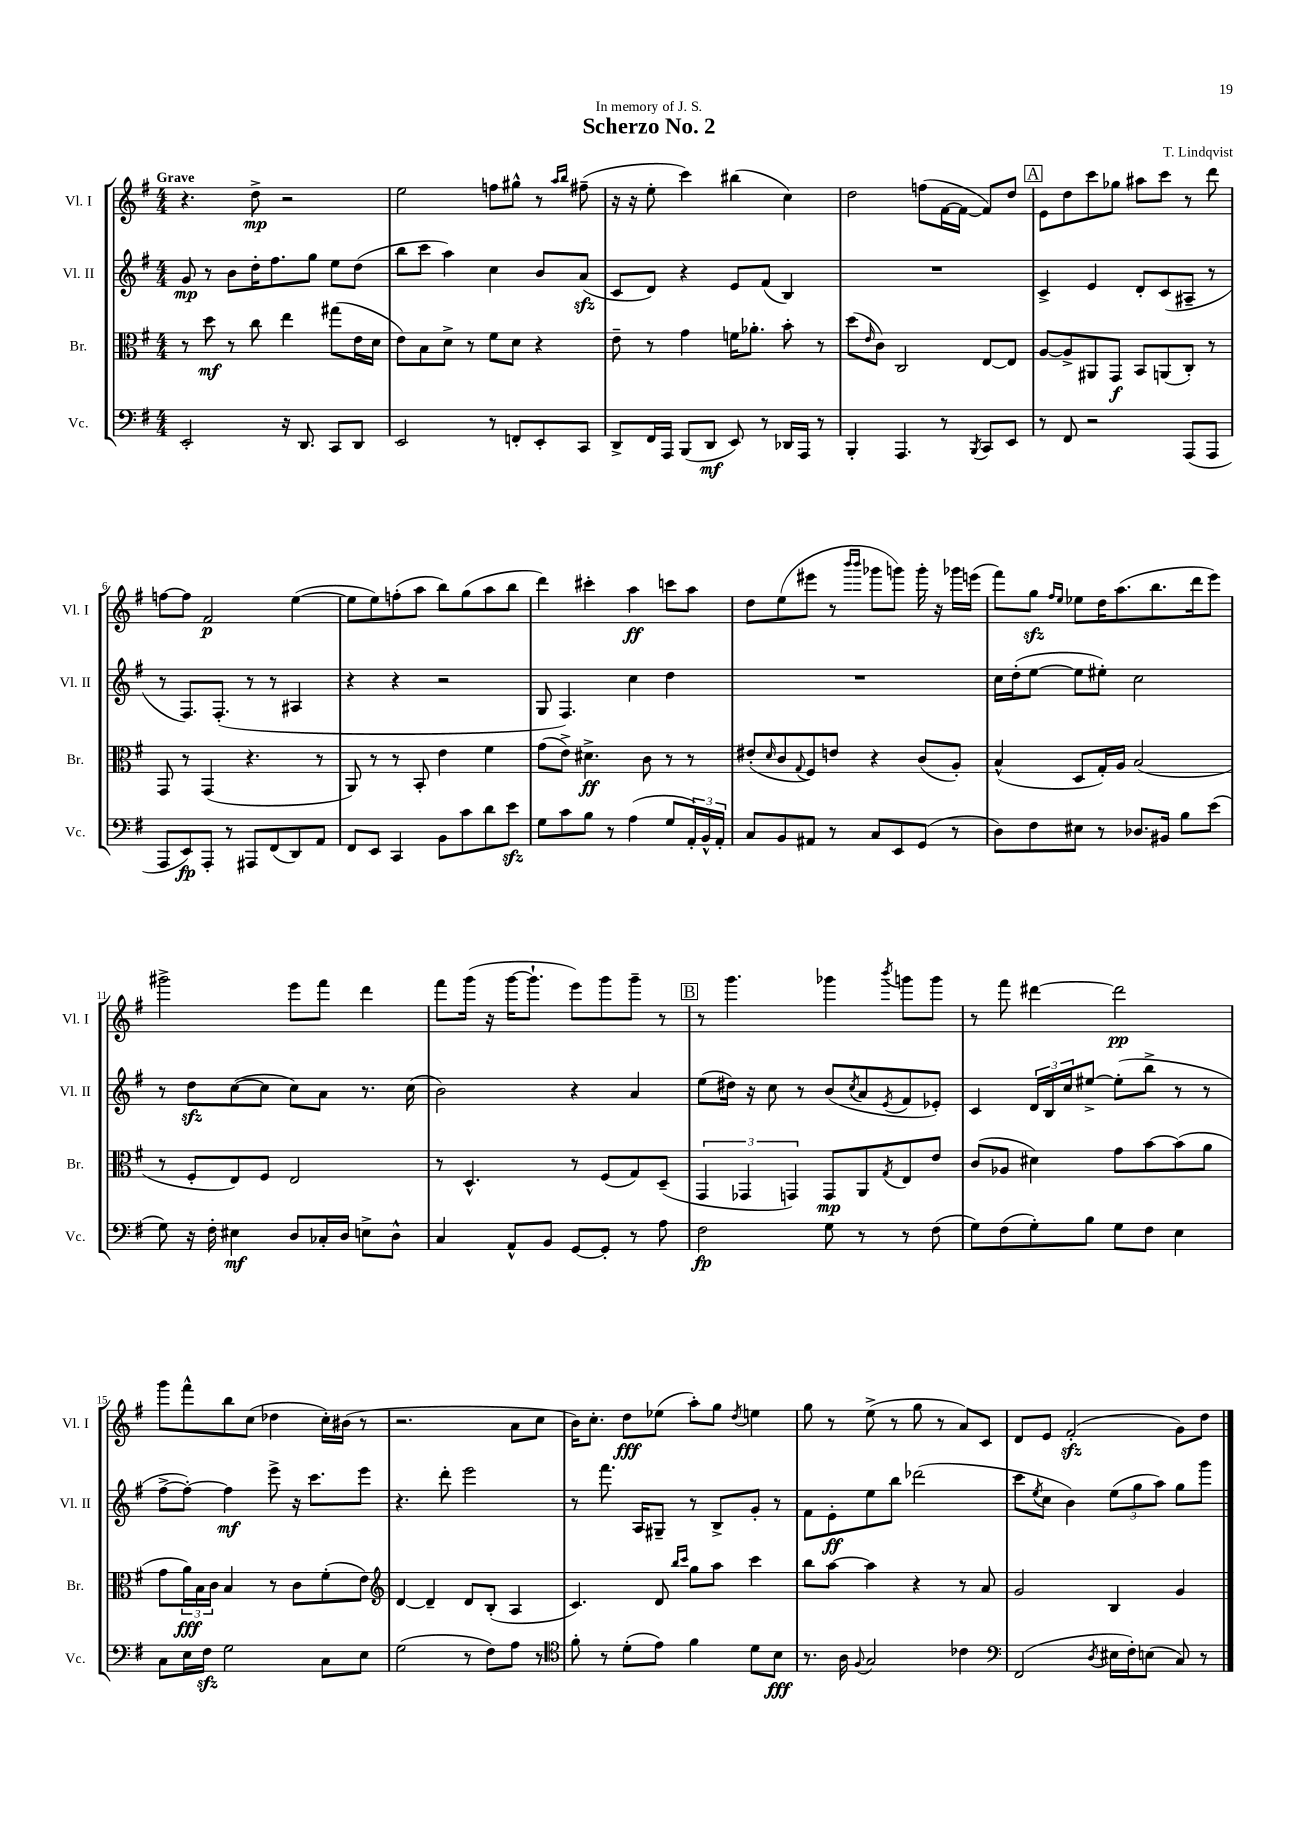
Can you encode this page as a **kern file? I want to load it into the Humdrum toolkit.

**kern	**dynam	**kern	**dynam	**kern	**dynam	**kern	**dynam
*part4	*part4	*part3	*part3	*part2	*part2	*part1	*part1
*staff4	*staff4	*staff3	*staff3	*staff2	*staff2	*staff1	*staff1
*I"Vc.	*	*I"Br.	*	*I"Vl. II	*	*I"Vl. I	*
*I'Vc.	*	*I'Br.	*	*I'Vl. II	*	*I'Vl. I	*
*clefF4	*	*clefC3	*	*clefG2	*	*clefG2	*
*k[f#]	*	*k[f#]	*	*k[f#]	*	*k[f#]	*
*M4/4	*	*M4/4	*	*M4/4	*	*M4/4	*
=1	=1	=1	=1	=1	=1	=1	=1
!	!	!	!	!	!	!LO:TX:a:B:t=Grave	!
2EE'/	.	8r	.	8g/	mp	4.r	.
.	.	8dd\	mf	8r	.	.	.
.	.	8r	.	8b\L	.	.	.
.	.	8cc\	.	16dd'\K	.	8dd^\	mp
.	.	.	.	8.ff#\	.	.	.
16r	.	4ee\	.	.	.	2r	.
8.DD/	.	.	.	.	.	.	.
.	.	.	.	8gg\J	.	.	.
8CC/L	.	(8gg#X\L	.	8ee\L	.	.	.
8DD/J	.	16e\L	.	(8dd\J	.	.	.
.	.	16d\JJ	.	.	.	.	.
=2	=2	=2	=2	=2	=2	=2	=2
2EE/	.	8e\L)	.	8bb\L	.	2ee\	.
.	.	8B\	.	8ccc\J	.	.	.
.	.	8d^\J	.	4aa\)	.	.	.
.	.	8r	.	.	.	.	.
8r	.	8f#\L	.	4cc\	.	8ffn\L	.
8FFn'/L	.	8d\J	.	.	.	8gg#X^^\J	.
8EE'/	.	4r	.	8b/L	.	8r	.
.	.	.	.	.	.	16qqaa/LL	.
.	.	.	.	.	.	16qqbb/JJ	.
8CC/J	.	.	.	(8azz/J	.	(8ff#X~\	.
=3	=3	=3	=3	=3	=3	=3	=3
8DD^/L	.	8e~\	.	8c/L	.	16r	.
.	.	.	.	.	.	16r	.
16FF#/L	.	8r	.	8d/J)	.	8ee'\	.
16AAA/JJ	.	.	.	.	.	.	.
(8BBB/L	.	4g\	.	4r	.	4ccc\)	.
8DD/J	mf	.	.	.	.	.	.
8EE/)	.	16fn\KL	.	8e/L	.	(4bb#X\	.
.	.	8.a-X'\J	.	.	.	.	.
8r	.	.	.	(8f#/J	.	.	.
16DD-X/LL	.	8b'\	.	4B/)	.	4cc\)	.
16AAA/JJ	.	.	.	.	.	.	.
8r	.	8r	.	.	.	.	.
=4	=4	=4	=4	=4	=4	=4	=4
4BBB'/	.	(8dd\L	.	1r	.	2dd\	.
.	.	16qqe/	.	.	.	.	.
.	.	8c\J)	.	.	.	.	.
4.AAA/	.	2C/	.	.	.	.	.
.	.	.	.	.	.	(8ffn\L	.
8r	.	.	.	.	.	[16f#\L	.
.	.	.	.	.	.	16f#\JJ_	.
8qBBB/	.	.	.	.	.	.	.
8CC/L	.	[8E/L	.	.	.	8f#/L])	.
8EE/J	.	8E/J]	.	.	.	8dd/J	.
!!LO:REH:place=s1:t=A
=5	=5	=5	=5	=5	=5	=5	=5
8r	.	[8A/L	.	4c^/	.	8e\L	.
8FF#/	.	8A^/]	.	.	.	8dd\	.
2r	.	8AA#X/	.	4e/	.	8ccc\	.
.	.	8GG/J	f	.	.	8gg-X\J	.
.	.	8BB/L	.	8d'/L	.	8aa#X\L	.
.	.	(8AAn/	.	(8c/	.	8ccc\J	.
(8AAA/L	.	8C'/J)	.	8A#X~/J	.	8r	.
8AAA/J	.	8r	.	8r	.	8ddd\	.
!!LO:LB:g=z
=6	=6	=6	=6	=6	=6	=6	=6
8AAA/L	.	8GG/	.	8r	.	[8ffn\L	.
8EE/)	fp	8r	.	8.F#/L)	.	8ff\J]	.
8AAA'/J	.	(4GG/	.	.	.	2f#/	p
.	.	.	.	(8.F#'/J	.	.	.
8r	.	.	.	.	.	.	.
8AAA#X/L	.	4.r	.	8r	.	.	.
(8FF#/	.	.	.	8r	.	.	.
8DD/)	.	.	.	4A#X/	.	([4ee\	.
8AA/J	.	8r	.	.	.	.	.
=7	=7	=7	=7	=7	=7	=7	=7
8FF#/L	.	8AA/)	.	4r	.	8ee\L]	.
8EE/J	.	8r	.	.	.	8ee\)	.
4CC/	.	8r	.	4r	.	(8ffn'\	.
.	.	8BB'/	.	.	.	8aa\J	.
8BB\L	.	4e\	.	2r	.	8bb\L)	.
8c\	.	.	.	.	.	(8gg\	.
8d\	.	4f#\	.	.	.	8aa\	.
8ezz\J	.	.	.	.	.	8bb\J	.
=8	=8	=8	=8	=8	=8	=8	=8
8G\L	.	(8g\L	.	8G/	.	4ddd\)	.
8c\	.	8e^\J)	.	4.F#/)	.	.	.
8B\J	.	4.d#X^\	ff	.	.	4ccc#X'\	.
8r	.	.	.	.	.	.	.
(4A\	.	.	.	4cc\	.	4aa\	ff
.	.	8c\	.	.	.	.	.
8G/L	.	8r	.	4dd\	.	8cccn\L	.
24AA'/L)	.	8r	.	.	.	8aa\J	.
24BB^^/	.	.	.	.	.	.	.
24AA'/JJ	.	.	.	.	.	.	.
=9	=9	=9	=9	=9	=9	=9	=9
8C/L	.	(8e#X'/L	.	1r	.	8dd\L	.
.	.	16qqd/	.	.	.	.	.
8BB/	.	8c/	.	.	.	(8ee\	.
.	.	8qqG/	.	.	.	.	.
8AA#X/J	.	8F#/)	.	.	.	8eee#X\J	.
8r	.	8en/J	.	.	.	8r	.
.	.	.	.	.	.	16qqbbb/LL	.
.	.	.	.	.	.	16qqbbb/JJ	.
8C/L	.	4r	.	.	.	8ggg-X\L	.
8EE/	.	.	.	.	.	8gggn\J)	.
(8GG/J	.	(8c/L	.	.	.	16ggg'\	.
.	.	.	.	.	.	16r	.
8r	.	8A'/J)	.	.	.	16ggg-X\LL	.
.	.	.	.	.	.	(16eeen\JJ	.
=10	=10	=10	=10	=10	=10	=10	=10
8D\L)	.	(4B^^/	.	16cc\LL	.	8fff#\L)	.
.	.	.	.	(16dd'\J	.	.	.
8F#\	.	.	.	[8ee\J	.	8ggzz\J	.
.	.	.	.	.	.	16qqff#/LL	.
.	.	.	.	.	.	16qqee/JJ	.
8E#X\J	.	8D/L	.	8ee\L]	.	8ee-X\L	.
8r	.	16G'/L)	.	8ee#X'\J)	.	16dd\K	.
.	.	16A/JJ	.	.	.	(8.aa\	.
8.D-X/L	.	(2B/	.	2cc\	.	.	.
.	.	.	.	.	.	8.bb\	.
16BB#X/Jk	.	.	.	.	.	.	.
8B\L	.	.	.	.	.	.	.
.	.	.	.	.	.	16ddd\k	.
(8e\J	.	.	.	.	.	8eee\J)	.
!!LO:LB:g=z
=11	=11	=11	=11	=11	=11	=11	=11
8G\)	.	8r	.	8r	.	2ggg#X^\	.
16r	.	8F#'/L	.	8ddzz\L	.	.	.
16F#'\	.	.	.	.	.	.	.
4E#X\	mf	8E/)	.	([8cc\	.	.	.
.	.	8F#/J	.	8cc\J]	.	.	.
8D/L	.	2E/	.	8cc\L)	.	8eee\L	.
16C-X'/L	.	.	.	8a\J	.	8fff#\J	.
16D/JJ	.	.	.	.	.	.	.
8En^\L	.	.	.	8.r	.	4ddd\	.
8D^^\J	.	.	.	.	.	.	.
.	.	.	.	(16cc\	.	.	.
=12	=12	=12	=12	=12	=12	=12	=12
4C/	.	8r	.	2b\)	.	8fff#\L	.
.	.	4.D^^/	.	.	.	(16ggg\Jk	.
.	.	.	.	.	.	16r	.
8AA^^/L	.	.	.	.	.	[16ggg\KL	.
.	.	.	.	.	.	8.ggg`\J]	.
8BB/J	.	.	.	.	.	.	.
[8GG/L	.	8r	.	4r	.	8eee\L)	.
8GG'/J]	.	(8F#/L	.	.	.	8ggg\	.
8r	.	8G/)	.	4a/	.	8ggg~\J	.
8A\	.	(8D~/J	.	.	.	8r	.
!!LO:REH:place=s1:t=B
=13	=13	=13	=13	=13	=13	=13	=13
2F#\	fp	6GG/	.	(8ee\L	.	8r	.
.	.	.	.	16dd#X\Jk)	.	4.ggg\	.
.	.	6GG-X/	.	.	.	.	.
.	.	.	.	16r	.	.	.
.	.	.	.	8cc\	.	.	.
.	.	6GGn/)	.	.	.	.	.
.	.	.	.	8r	.	.	.
8G\	.	8GG/L	mp	(8b/L	.	4ggg-X\	.
.	.	.	.	8qcc/	.	.	.
8r	.	8AA/	.	8a/	.	.	.
.	.	8qG/	.	8qe/	.	8qbbb/	.
8r	.	8E/	.	8f#/	.	8gggn\L	.
(8F#\	.	8e/J	.	8e-X'/J)	.	8ggg\J	.
=14	=14	=14	=14	=14	=14	=14	=14
8G\L)	.	(8c/L	.	4c/	.	8r	.
(8F#\	.	8A-X/J	.	.	.	8fff#\	.
8G'\)	.	4d#X\)	.	24d/LL	.	[4ddd#X\	.
.	.	.	.	24B/	.	.	.
.	.	.	.	24cc/J	.	.	.
8B\J	.	.	.	[8ee#X^/J	.	.	.
8G\L	.	8g\L	.	(8ee#'\L]	.	2ddd#\]	pp
8F#\J	.	[8b\	.	8bb^\J	.	.	.
4E\	.	(8b\]	.	8r	.	.	.
.	.	8a\J	.	8r	.	.	.
!!LO:LB:g=z
=15	=15	=15	=15	=15	=15	=15	=15
8C\L	.	8g\L	.	[8ff#^\L	.	8ggg\L	.
16E\L	.	24a\L)	fff	8ff#'\J_)	.	8fff#^^\	.
.	.	24B\	.	.	.	.	.
16F#zz\JJ	.	.	.	.	.	.	.
.	.	24c\JJ	.	.	.	.	.
2G\	.	4B/	.	4ff#\]	mf	8bb\	.
.	.	.	.	.	.	(8cc\J	.
.	.	8r	.	8eee^\	.	4dd-X\	.
.	.	8c\L	.	16r	.	.	.
.	.	.	.	8.ccc\L	.	.	.
8C\L	.	(8f#'\	.	.	.	16cc'\LL)	.
.	.	.	.	.	.	(16b#X\JJ	.
8E\J	.	8e\J)	.	8eee\J	.	8r	.
=16	=16	=16	=16	=16	=16	=16	=16
*	*	*clefG2	*	*	*	*	*
(2G\	.	[4d/	.	4.r	.	2.r	.
.	.	4d~/]	.	.	.	.	.
.	.	.	.	8ddd'\	.	.	.
8r	.	8d/L	.	2eee\	.	.	.
8F#\L)	.	(8B'/J	.	.	.	.	.
8A\J	.	4A/	.	.	.	8a\L	.
8r	.	.	.	.	.	8cc\J	.
=17	=17	=17	=17	=17	=17	=17	=17
*clefC4	*	*	*	*	*	*	*
8f#'\	.	4.c/)	.	8r	.	16b\KL)	.
.	.	.	.	.	.	8.cc'\J	.
8r	.	.	.	8.fff#\	.	.	.
(8d'\L	.	.	.	.	.	8dd\L	fff
.	.	.	.	16A/KL	.	.	.
8e\J)	.	8d/	.	8G#X~/J	.	(8ee-X\J	.
.	.	16qqbb/LL	.	.	.	.	.
.	.	16qqccc/JJ	.	.	.	.	.
4f#\	.	8gg\L	.	8r	.	8aa'\L)	.
.	.	8aa\J	.	8B^/L	.	8gg\J	.
.	.	.	.	.	.	8qdd/	.
8d\L	.	4ccc\	.	8g'/J	.	4een\	.
8B\J	fff	.	.	8r	.	.	.
=18	=18	=18	=18	=18	=18	=18	=18
8.r	.	8bb\L	.	8f#\L	.	8gg\	.
.	.	[8aa\J	.	8e'\	ff	8r	.
16A\	.	.	.	.	.	.	.
8qqF#/	.	.	.	.	.	.	.
2G/	.	4aa\]	.	8ee\	.	(8ee^\	.
.	.	.	.	8bb\J	.	8r	.
.	.	4r	.	(2ddd-X\	.	8gg\	.
.	.	.	.	.	.	8r	.
4c-X\	.	8r	.	.	.	8a/L)	.
.	.	8a/	.	.	.	8c/J	.
=19	=19	=19	=19	=19	=19	=19	=19
*clefF4	*	*	*	*	*	*	*
(2FF#/	.	2g/	.	8ccc\L	.	8d/L	.
.	.	.	.	8qee/	.	.	.
.	.	.	.	8cc\J	.	8e/J	.
.	.	.	.	4b\)	.	(2f#zz'/	.
8qD/	.	.	.	.	.	.	.
16E#X\LL	.	4B/	.	(12ee\L	.	.	.
16F#'\J)	.	.	.	.	.	.	.
.	.	.	.	12gg\	.	.	.
(8En\J	.	.	.	.	.	.	.
.	.	.	.	12aa\J)	.	.	.
8C/)	.	4g/	.	8gg\L	.	8g\L)	.
8r	.	.	.	8ggg\J	.	8dd\J	.
==	==	==	==	==	==	==	==
*-	*-	*-	*-	*-	*-	*-	*-
